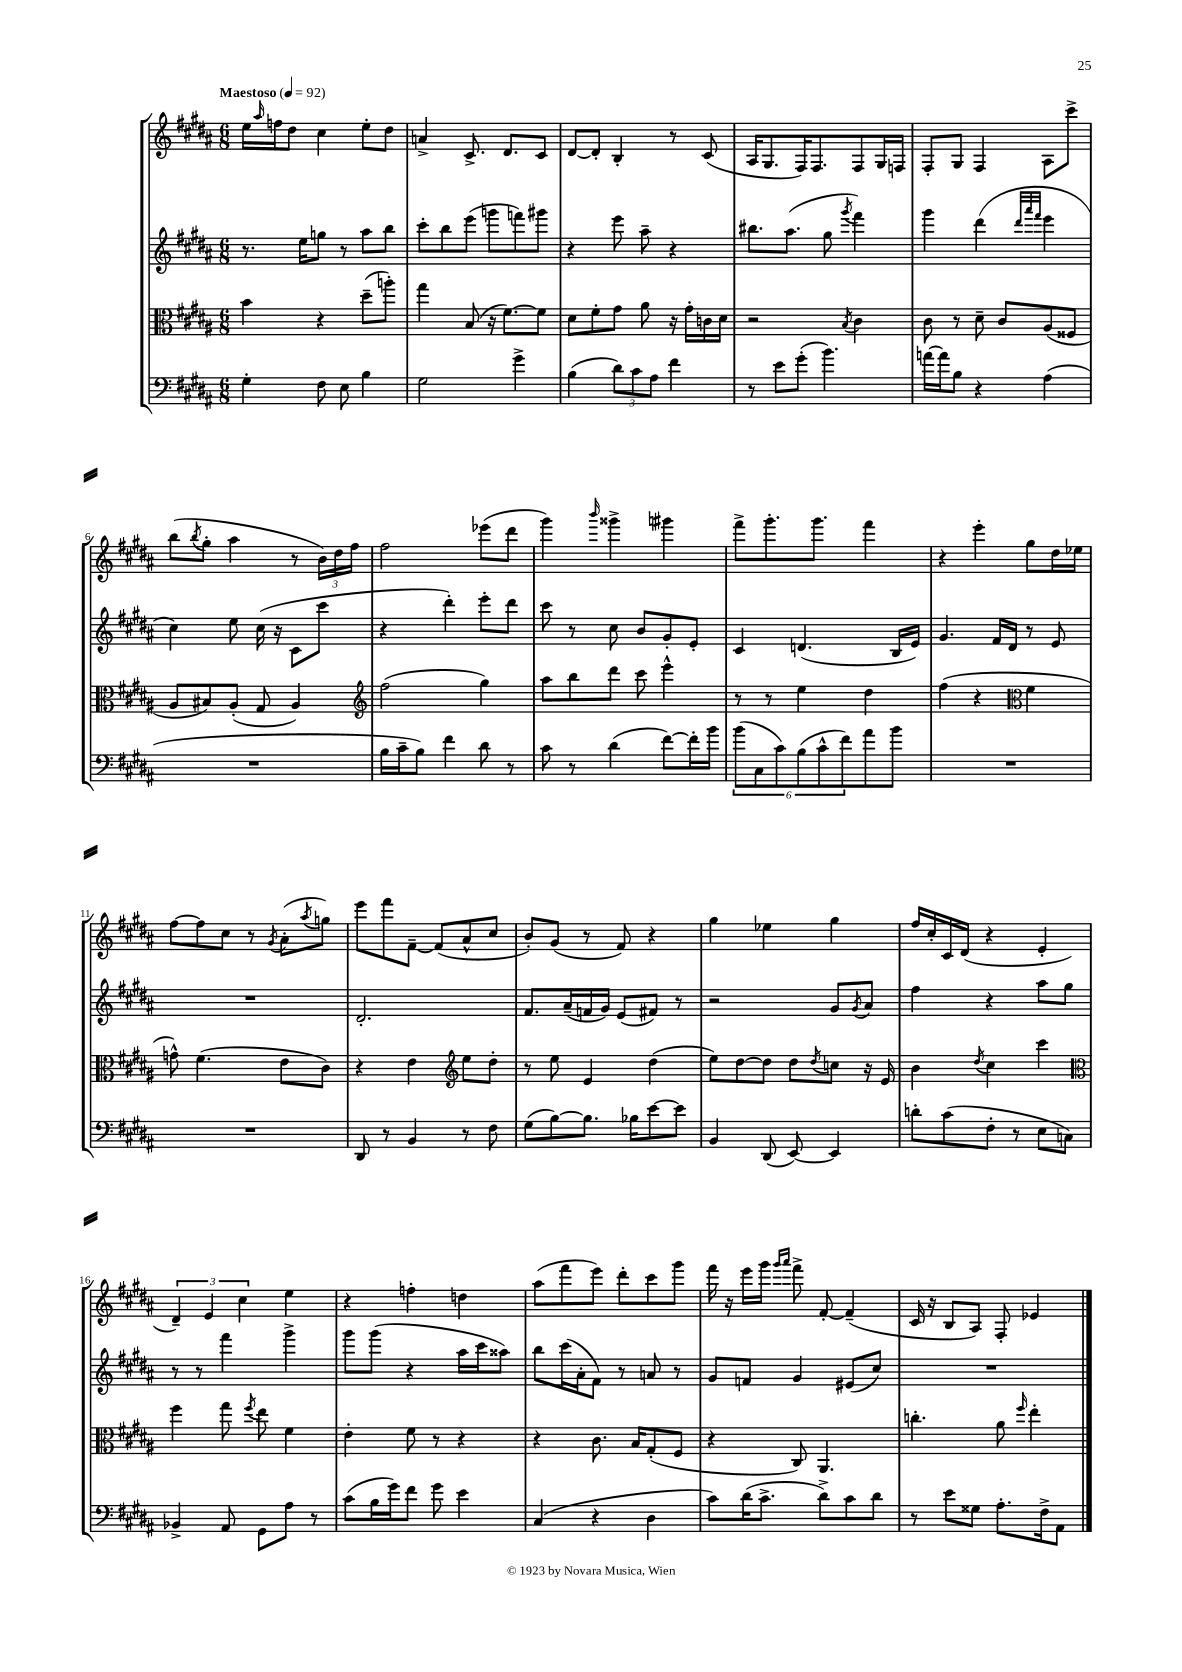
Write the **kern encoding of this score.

**kern	**kern	**kern	**kern
*staff4	*staff3	*staff2	*staff1
*clefF4	*clefC3	*clefG2	*clefG2
*k[f#c#g#d#a#]	*k[f#c#g#d#a#]	*k[f#c#g#d#a#]	*k[f#c#g#d#a#]
*M6/8	*M6/8	*M6/8	*M6/8
*MM92	*MM92	*MM92	*MM92
4G#'\	4b\	8.r	16ee\LL
.	.	.	16qqaa#/
.	.	.	16ff\J
.	.	.	8dd#\J
.	.	16ee\LK	.
8F#\	4r	8gg\J	4cc#\
8E\	.	8r	.
4B\	(8dd#~\L	8aa#\L	8ee'\L
.	8aa'\J)	8bb\J	8dd#\J
=	=	=	=
2G#\	4gg#\	8ccc#'\L	4a^/
.	.	8bb\	.
.	(8B/	(8eee\J	8.c#^/
.	16r	8ggg\L	.
.	[8.f#\L)	.	8.d#/L
4g#^\	.	8fff\)	.
.	8f#\]J	8ggg#\J	8c#/J
=	=	=	=
(4B\	8d#\L	4r	[8d#/L
.	8f#'\	.	8d#'/]J
12d#\L)	8g#\J	8eee\	4B'/
12c#\	.	.	.
.	8a#\	8aa#~\	.
12A#\J	.	.	.
4f#\	16r	4r	8r
.	16g#'\LL	.	.
.	16c\	.	(8c#/
.	16d#\JJ	.	.
=	=	=	=
8r	2r	8.bb#\L	16A#/LK
.	.	.	8.G#/
8e\L	.	.	.
.	.	(8.aa#\J	.
(8g#'\J	.	.	16F#/K)
.	.	.	8.F#/
4.b\)	.	8gg#\	.
.	8qB/	8qggg#/	.
.	4c#\	4fff#\)	8F#/
.	.	.	16G#/L
.	.	.	16F/JJ
=	=	=	=
[16a\LL	8c#\	4ggg#\	8F#'/L
16a\]J	.	.	.
8B\J	8r	.	8G#/J
4r	8d#~\	(4ddd#\	4F#/
.	8c#/L	.	.
.	.	32qqddd#/LLL	.
.	.	32qqaaa#/	.
.	.	32qqfff#/JJJ	.
(4A#\	(8A#/	4eee\	8A#\L
.	8F##/J	.	8ccc#^\J
=	=	=	=
2.r	8A#/L	4cc#\)	(8bb\L
.	.	.	8qbb/
.	8B#/)	.	8gg#'\J
.	(8A#'/J	8ee\	4aa#\
.	8G#/	(16cc#\	.
.	.	16r	.
.	4A#/)	8c#\L	8r
.	.	8ccc#\J	24b\LL)
.	.	.	24dd#\
.	.	.	24ff#\JJ
=	=	=	=
*	*clefG2	*	*
16B\LL	(2ff#\	4r	2ff#\
16c#~\J	.	.	.
8B\J)	.	.	.
4f#\	.	4ddd#'\)	.
8d#\	4gg#\)	8eee'\L	(8eee-\L
8r	.	8ddd#\J	8ddd#\J
=	=	=	=
8c#\	8aa#\L	8ccc#\	4ggg#\)
8r	8bb\	8r	.
.	.	.	16qqbbb/
(4d#\	8ddd#\J	8cc#\	4ggg##^\
.	8ccc#\	8b/L	.
[8f#\L)	4eee^^\	8g#'/	4ggg#\
16f#'\]L	.	8e'/J	.
16b\JJ	.	.	.
=	=	=	=
(12b\L	8r	4c#/	8fff#^\L
12C#\	.	.	.
.	8r	.	8.ggg#'\
12c#\)	.	.	.
(12B\	4ee\	(4.d/	.
.	.	.	8.ggg#\J
12c#^^\	.	.	.
12f#\)	.	.	.
8a#\	4dd#\	.	4fff#\
8b\J	.	16B/LL	.
.	.	16e/JJ)	.
=	=	=	=
2.r	(4ff#\	4.g#/	4r
.	4r	.	4eee'\
.	.	16f#/LL	.
.	.	16d#/JJ	.
*	*clefC3	*	*
.	4f#\	8r	8gg#\L
.	.	8e/	16dd#\L
.	.	.	16ee-\JJ
=	=	=	=
2.r	8g^^\)	2.r	[8ff#\L
.	(4.f#\	.	8ff#\]
.	.	.	8cc#\J
.	.	.	8r
.	.	.	8qg#/
.	8e\L	.	(8a#'\L
.	.	.	8qaa#/
.	8c#\J)	.	8gg\J)
=	=	=	=
8DD#/	4r	2.d#'/	8eee\L
8r	.	.	8fff#\
4BB/	4e\	.	[8f#~\J
.	.	.	(8f#/]L
*	*clefG2	*	*
8r	8ee\L	.	8a#^^/
8F#\	8dd#'\J	.	8cc#/J
=	=	=	=
(8G#\L	8r	8.f#/L	8b'/L)
[8B\)	8ee\	.	(8g#/J
.	.	(16a#~/L	.
8.B\]J	4e/	16f/	8r
.	.	16g#/JJ)	.
.	.	(8e/L	8f#/)
16B-\LK	.	.	.
[8e\	(4dd#\	8f#/J)	4r
8e\]J	.	8r	.
=	=	=	=
4BB/	8ee\L)	2r	4gg#\
.	[8dd#\	.	.
(8DD#/	8dd#\]J	.	4ee-\
[8EE/)	8dd#\L	.	.
.	8qdd#/	.	.
4EE/]	8cc\J	8g#/L	4gg#\
.	.	8qg#/	.
.	16r	8a#/J	.
.	16e/	.	.
=	=	=	=
8d'\L	4b\	4ff#\	16ff#/LL
.	.	.	16cc#'/
(8c#\	.	.	16c#/
.	.	.	(16d#/JJ
.	8qdd#/	.	.
8F#'\J	4cc#\	4r	4r
8r	.	.	.
8E\L	4ccc#\	8aa#\L	4e'/
8C\J)	.	8gg#\J	.
=	=	=	=
*	*clefC3	*	*
4BB-^/	4ff#\	8r	6d#~/)
.	.	8r	.
.	.	.	6e/
8AA#/	8gg#\	4fff#\	.
.	.	.	6cc#\
.	8qff#/	.	.
8GG#\L	8ee\	.	.
8A#\J	4f#\	4ggg#^\	4ee\
8r	.	.	.
=	=	=	=
(8c#\L	4e'\	8ggg#\L	4r
16B\L	.	(8ggg#\J	.
16g#\J)	.	.	.
8f#\J	8f#\	4r	4ff'\
8g#\	8r	.	.
4e\	4r	16aa#\LL	4dd\
.	.	16ccc#\J	.
.	.	8aa##\J)	.
=	=	=	=
(4C#/	4r	8bb\L	(8aa#\L
.	.	(16ccc#\L	8fff#\
.	.	16a#'\J	.
4r	8.c#\	8f#\J)	8eee\J)
.	.	8r	8ddd#'\L
.	16B/LK	.	.
4D#\	(8G#'/	8a/	8ccc#\
.	8F#/J	8r	8ggg#\J
=	=	=	=
8c#\L)	4r	8g#/L	16fff#\
.	.	.	16r
(16d#\K	.	8f/J	16eee\LL
8.c#^\J	.	.	16ggg#\JJ
.	.	.	16qqggg#/LL
.	.	.	16qqaaa#/JJ
.	8C#/)	4g#/	8fff#^\
8d#^\L)	4.AA#/	.	[8f#'/
8c#\	.	(8e#/L	(4f#~/]
8d#\J	.	8cc#/J)	.
=	=	=	=
8r	4.cc'\	2.r	16c#/
.	.	.	16r
8e\L	.	.	8B/L
8G##\J	.	.	8A#/J)
8.A#'\L	8a#\	.	8F#'/
.	16qqff#/	.	.
.	4ee'\	.	4e-/
16F#^\k	.	.	.
8AA#\J	.	.	.
==	==	==	==
*-	*-	*-	*-
